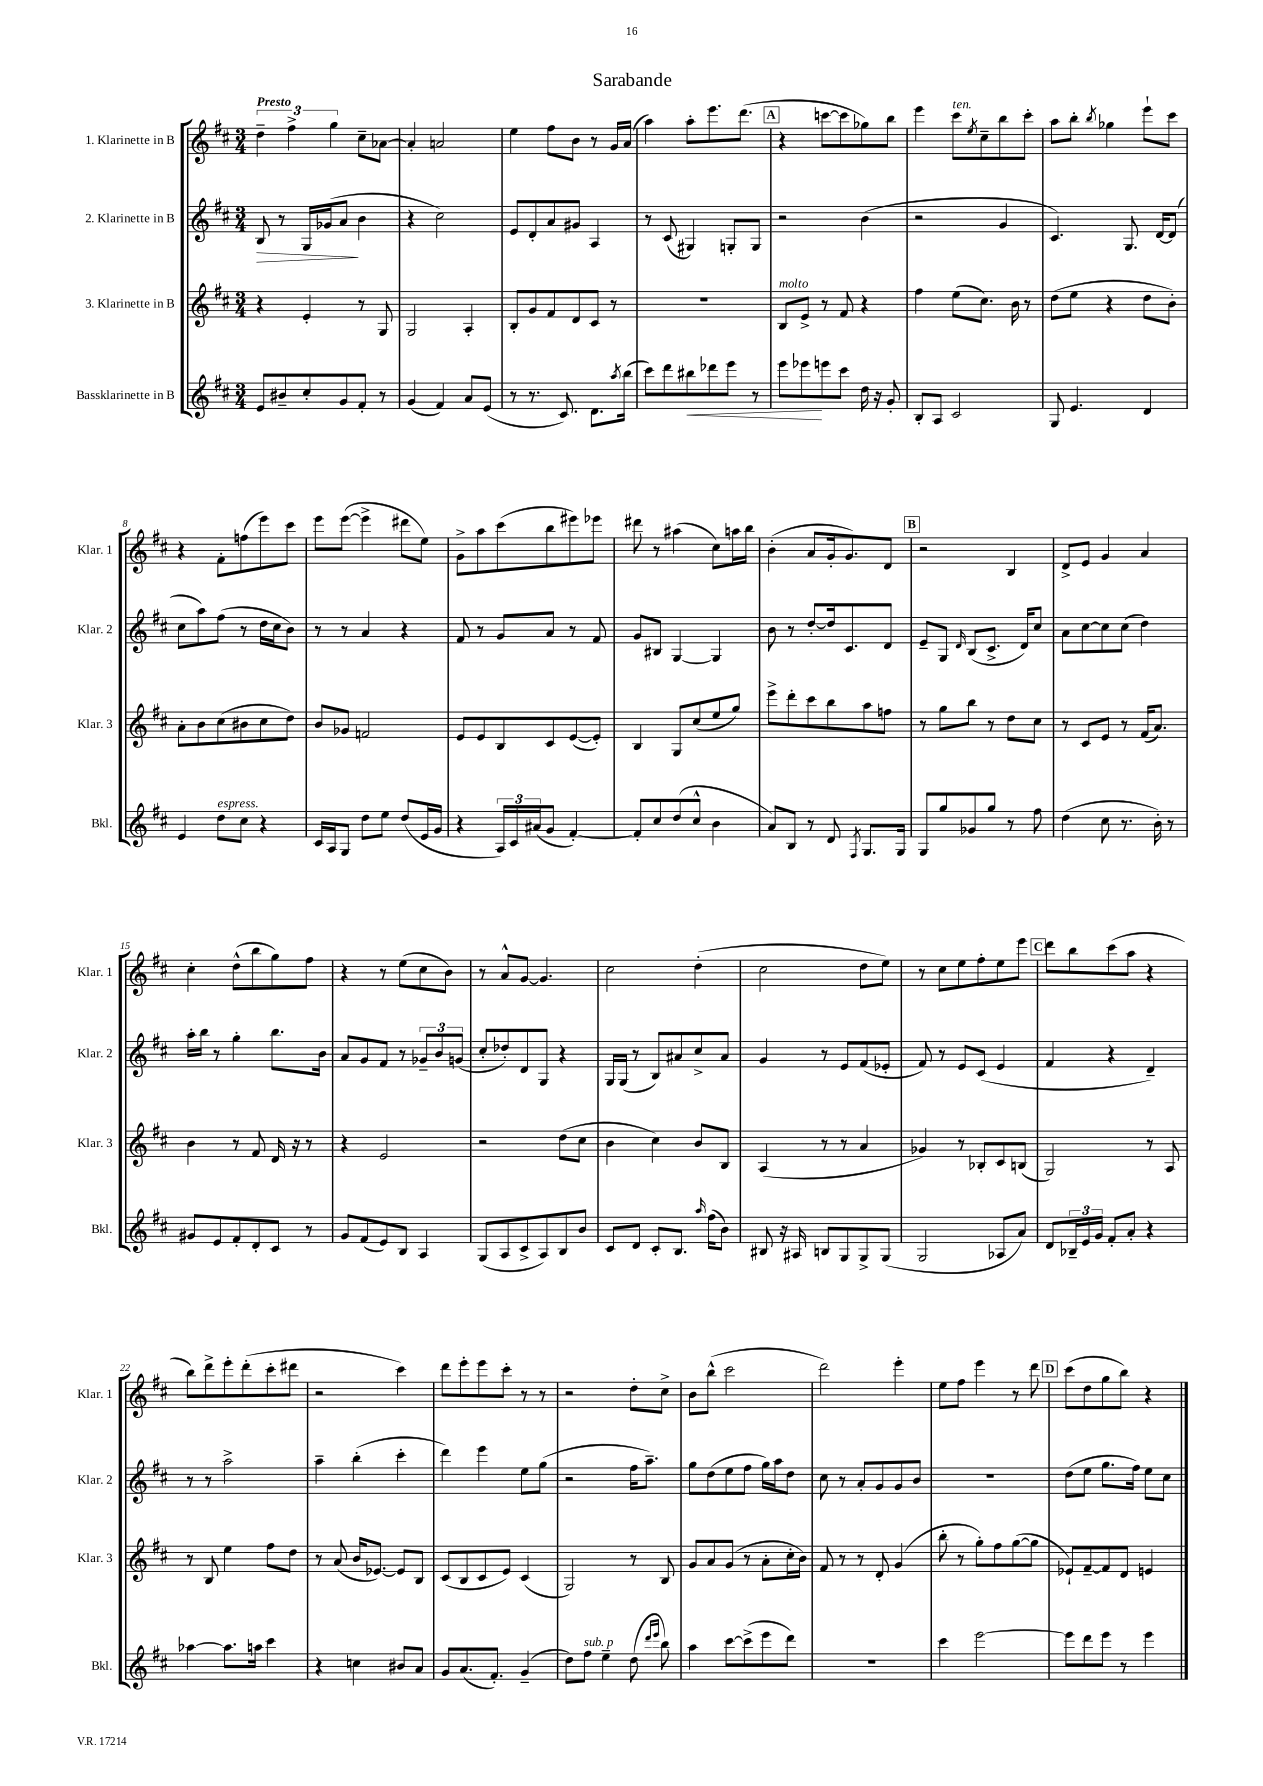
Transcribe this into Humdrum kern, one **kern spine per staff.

**kern	**kern	**kern	**kern
*staff4	*staff3	*staff2	*staff1
*clefG2	*clefG2	*clefG2	*clefG2
*k[f#c#]	*k[f#c#]	*k[f#c#]	*k[f#c#]
*M3/4	*M3/4	*M3/4	*M3/4
8e	4r	8B	6dd~
8b#~	.	8r	.
.	.	.	6ff#^
8cc#'	4e'	16G	.
.	.	(16g-	.
.	.	.	6gg
8g	.	8a	.
8f#'	8r	4b	8cc#~
8r	8G	.	[8a-
=	=	=	=
(4g	2G	4r	4a-']
4f#)	.	2cc#)	2a
8a	4A'	.	.
(8e	.	.	.
=	=	=	=
8r	8B'	8e	4ee
8.r	8g	8d'	.
.	8f#	8a	8ff#
8.c#)	.	.	.
.	8d	8g#	8b
8.d	8c#	4A	8r
.	8r	.	16g
8qaa	.	.	.
(16bb	.	.	(16a
=	=	=	=
8ccc#)	2.r	8r	4aa)
8ddd	.	(8c#	.
8bb#	.	4G#)	8aa'
8ddd-	.	.	8.eee
8eee	.	8G'	.
.	.	.	(8.ddd
8r	.	8G	.
=	=	=	=
8eee	8B	2r	4r
8eee-	8e^	.	.
8eee	8r	.	[8ccc
8ccc#	8f#	.	8ccc]
16dd	4r	(4b	8gg-)
16r	.	.	.
8g'	.	.	8bb
=	=	=	=
8B'	4ff#	2r	4eee
8A	.	.	.
2c#	(8ee	.	8ccc#
.	.	.	8qee
.	8.cc#)	.	8cc#~
.	.	4g	8bb
.	16b	.	.
.	8r	.	8ccc#'
=	=	=	=
8G	(8dd	4.c#)	8aa
4.e	8ee	.	8bb'
.	.	.	8qbb
.	4r	.	4gg-
.	.	8.G	.
4d	8dd	.	8eee`
.	.	[16d	.
.	8b')	(8d]	8ccc#
=	=	=	=
4e	8a'	8cc#	4r
.	8b	8aa)	.
8dd	(8cc#	(8ff#	8f#'
8cc#	8b#	8r	(8ff
4r	8cc#	16dd	8eee)
.	.	16cc#	.
.	8dd)	8b)	8ccc#
=	=	=	=
16c#	8b	8r	8eee
16A	.	.	.
8G	8g-	8r	([8eee
8dd	2f	4a	4eee^]
8ee	.	.	.
(8dd	.	4r	8ddd#
16e	.	.	8ee)
16g	.	.	.
=	=	=	=
4r	8e	8f#	8g^
.	8e	8r	8aa
24A)	8B	8g	(8ccc#
24c#	.	.	.
(24a#	.	.	.
8g	8c#	8a	8bb
[4f#')	([8e	8r	8eee#)
.	8e'])	8f#	8eee-
=	=	=	=
8f#']	4B	8g	8ddd#
8cc#	.	8B#	8r
(8dd	8G	[4G	(4aa#
8cc#^^	(8cc#	.	.
4b	8ee	4G]	8cc#)
.	8gg)	.	16aa
.	.	.	16bb
=	=	=	=
8a)	8eee^	8b	(4b'
8B	8ddd'	8r	.
8r	8ccc#	[8dd'	8a
8d	8bb	16dd]	16g'
.	.	8.c#	8.g)
8qF#	.	.	.
8.G	8aa	.	.
.	8ff	8d	8d
16G	.	.	.
=	=	=	=
8G	8r	8e~	2r
8gg	8gg	8G	.
.	.	16qqd	.
8g-	8bb	(8B	.
8gg	8r	8.c#^	.
8r	8dd	.	4B
.	.	16d)	.
8ff#	8cc#	8cc#	.
=	=	=	=
(4dd	8r	8a	8d^
.	8c#	[8cc#	8e
8cc#	8e	8cc#]	4g
8.r	8r	(8cc#	.
.	(16f#	4dd)	4a
16b')	8.a)	.	.
8r	.	.	.
=	=	=	=
8g#	4b	16aa'	4cc#'
.	.	16bb	.
8e	.	8r	.
8f#'	8r	4gg'	(8dd^^
8d'	8f#	.	8bb
8c#	16d	8.bb	8gg)
.	16r	.	.
8r	8r	.	8ff#
.	.	16b	.
=	=	=	=
8g	4r	8a	4r
(8f#	.	8g	.
8e)	2e	8f#	8r
8B	.	8r	(8ee
4A	.	12g-~	8cc#
.	.	12b	.
.	.	.	8b)
.	.	(12g	.
=	=	=	=
(8G	2r	8cc#'	8r
8A	.	8dd-')	8a^^
8c#^	.	8d	[8g
8A)	.	8G	4.g]
8B	(8dd	4r	.
8b	8cc#	.	.
=	=	=	=
8c#	4b	16G	2cc#
.	.	(16G	.
8d	.	8r	.
8c#'	4cc#)	8B)	.
8.B	.	8a#	.
.	8b	8cc#^	(4dd'
16qqaa	.	.	.
(16ff#	.	.	.
8b)	8B	8a#	.
=	=	=	=
8B#	(4A	4g	2cc#
16r	.	.	.
16A#	.	.	.
8B	8r	8r	.
8G	8r	8e	.
8G^	4a	(8f#	8dd
(8G	.	8e-'	8ee)
=	=	=	=
2G	4g-)	8f#)	8r
.	.	8r	8cc#
.	8r	8e	8ee
.	8B-'	(8c#	8ff#'
8A-	8c#	4e	8ee
8a)	(8B	.	8eee
=	=	=	=
8d	2G)	4f#	8ddd
24B-~	.	.	8bb
24e	.	.	.
24g	.	.	.
8f#'	.	4r	(8ccc#
8a'	.	.	8aa
4r	8r	4d~)	4r
.	8A	.	.
=	=	=	=
[4aa-	8r	8r	8bb)
.	8B	8r	8ddd^
8.aa-]	4ee	2aa^	8eee'
.	.	.	(8ddd'
16aa	.	.	.
4ccc#	8ff#	.	8ccc#'
.	8dd	.	8ddd#
=	=	=	=
4r	8r	4aa~	2r
.	(8a	.	.
4cc	16b	(4bb'	.
.	[8.e-)	.	.
8b#	8e-]	4ccc#'	4ccc#)
8a	8B	.	.
=	=	=	=
8g	(8c#	4ddd)	8ddd
(8.a	8B	.	8eee'
.	8c#	4eee	8eee
8.f#')	.	.	.
.	8e)	.	8ccc#'
(4g~	(4c#	8ee	8r
.	.	(8gg	8r
=	=	=	=
8dd)	2G)	2r	2r
8ff#	.	.	.
4ee~	.	.	.
(8dd	8r	16ff#	8dd'
.	.	8.aa~)	.
16qqddd	.	.	.
16qqeee	.	.	.
8bb)	8B	.	8cc#^
=	=	=	=
4aa	8g	8gg	8b
.	8a	(8dd	(8bb^^
[8ccc#	(8g	8ee	2ccc#
(8ccc#^]	8r	8ff#	.
8eee	8a'	16gg)	.
.	.	16aa	.
8ddd)	16cc#'	8dd	.
.	16b)	.	.
=	=	=	=
2.r	8f#	8cc#	2ddd)
.	8r	8r	.
.	8r	8a'	.
.	8d'	8g	.
.	(4g	8g	4eee'
.	.	8b	.
=	=	=	=
4ccc#	8bb'	2.r	8ee
.	8r	.	8ff#
[2eee	8gg')	.	4eee
.	8ff#	.	.
.	([8gg	.	8r
.	8gg]	.	8ddd
=	=	=	=
8eee]	8e-`)	(8dd	(8ccc#
8ddd	[8f#~	8ee	8dd
8eee	8f#]	8.gg	8gg
8r	8d	.	8bb)
.	.	16ff#)	.
4eee	4e	8ee	4r
.	.	8cc#	.
==	==	==	==
*-	*-	*-	*-
